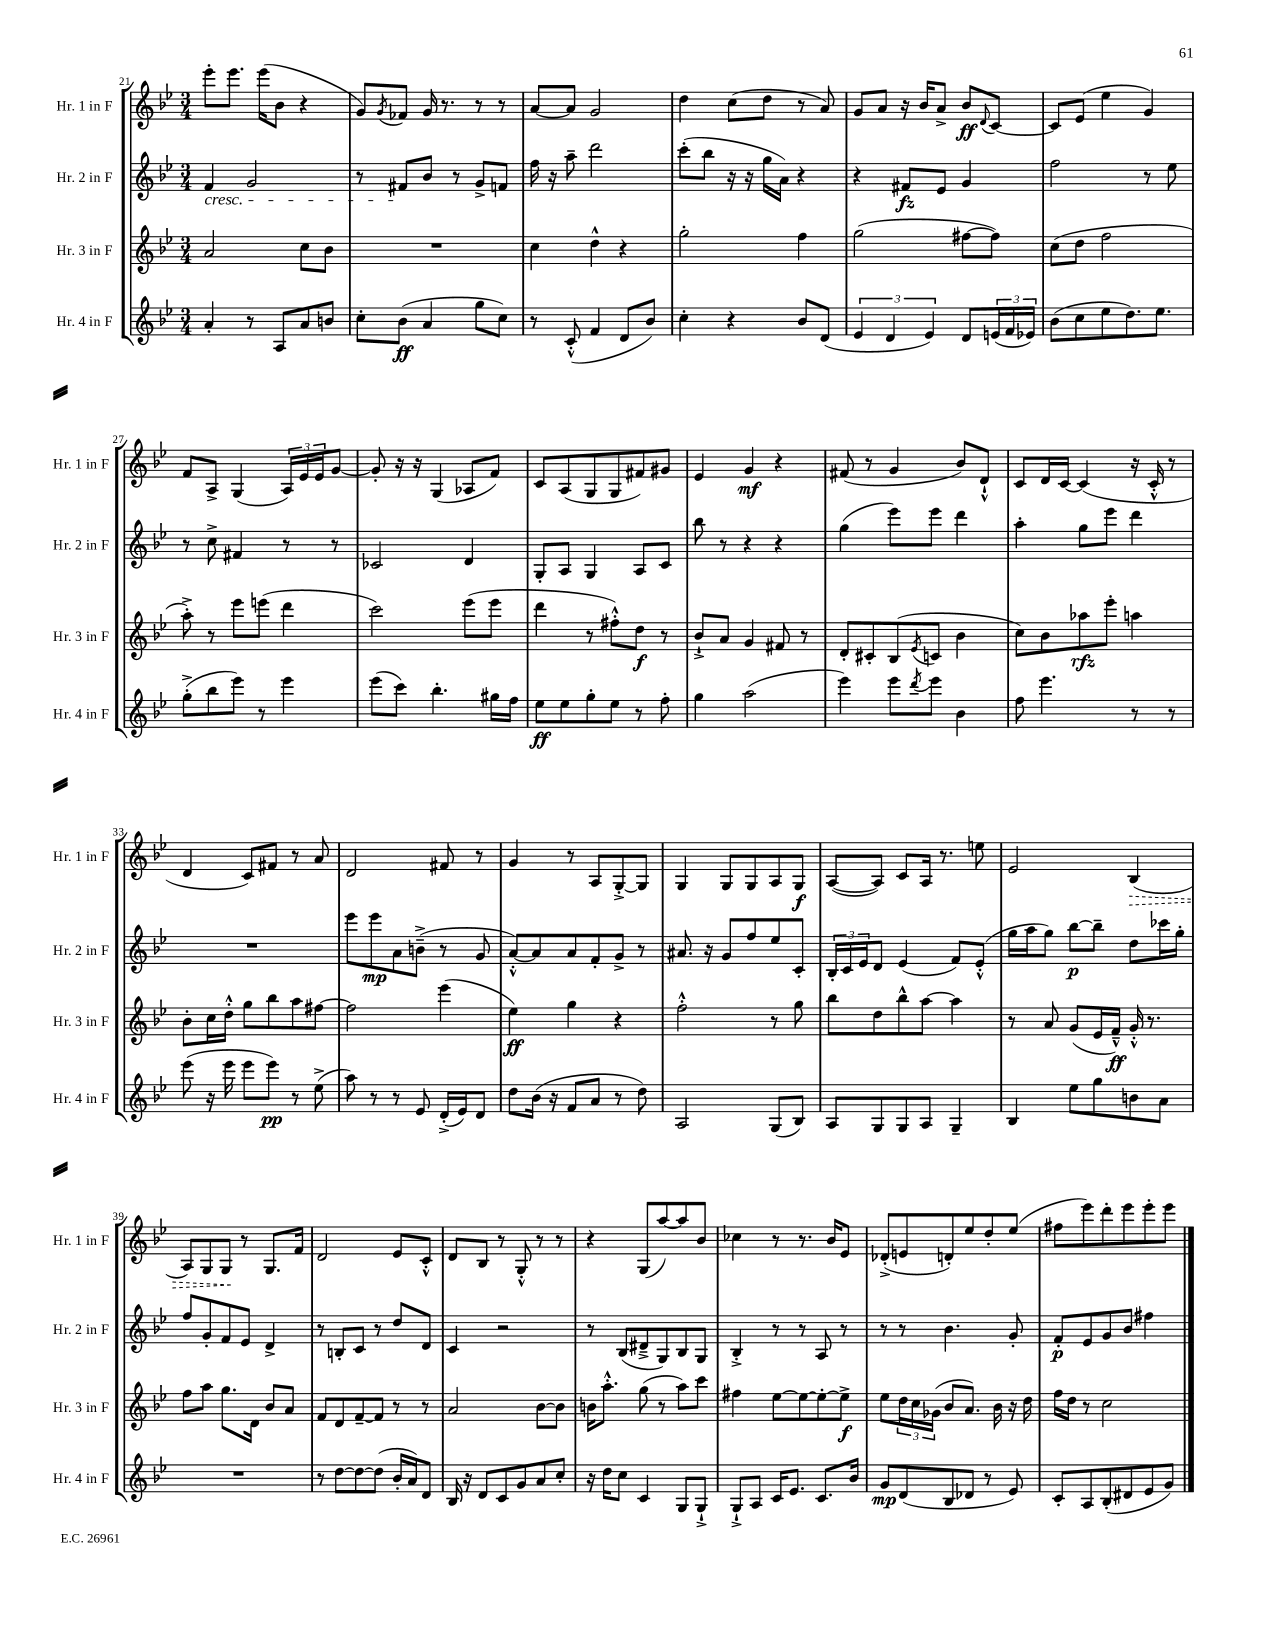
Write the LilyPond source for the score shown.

<<
\new StaffGroup <<
\new Staff = "s0" \with { instrumentName = "Hr. 1 in F" shortInstrumentName = "Hr. 1 in F" } {
    \clef treble \key bes \major \numericTimeSignature \time 3/4
    ees'''8-. ees'''8. ees'''16( bes'8 r4 |
    g'8) \acciaccatura { g'8 } fes'8 g'16 r8. r8 r8 |
    a'8~ a'8 g'2 |
    d''4 c''8( d''8 r8 a'8) |
    g'8 a'8 r16 bes'16 a'8-> bes'8\ff \appoggiatura { d'8 } c'8~ |
    c'8 ees'8( ees''4 g'4) |
    f'8 a8-> g4( \tuplet 3/2 { a16) ees'16 ees'16 } g'8~ |
    g'8-. r16 r16 g4( aes8 f'8) |
    c'8 a8( g8 g8 fis'8) gis'8 |
    ees'4 g'4\mf r4 |
    fis'8( r8 g'4 bes'8) d'8-!-^ |
    c'8 d'16 c'16~ c'4( r16 c'16-.-^ r8 |
    d'4 c'8) fis'8 r8 a'8 |
    d'2 fis'8 r8 |
    g'4 r8 a8 g8~-.-> g8 |
    g4 g8 g8 a8 g8\f |
    a8~( a8) c'8 a16 r8. e''8 |
    ees'2 \once \override Hairpin.style = #'dashed-line bes4\>( |
    a8) g8 g8\! r8 g8. f'16 |
    d'2 ees'8 c'8-.-^ |
    d'8 bes8 r8 g8-.-^ r8 r8 |
    r4 g8( a''8~) a''8 bes'8 |
    ces''4 r8 r8. bes'16 ees'8 |
    des'8-.->( e'8 d'8-.) ees''8 d''8-. ees''8( |
    fis''8 ees'''8) d'''8-. ees'''8 ees'''8-. ees'''8 \bar "|." |
}
\new Staff = "s1" \with { instrumentName = "Hr. 2 in F" shortInstrumentName = "Hr. 2 in F" } {
    \clef treble \key bes \major \numericTimeSignature \time 3/4
    f'4\cresc g'2 |
    r8 fis'8\! bes'8 r8 g'8-> f'8 |
    f''16 r16 a''8-- d'''2 |
    c'''8-.( bes''8 r16 r16 g''16 a'16) r4 |
    r4 fis'8\fz ees'8 g'4 |
    f''2 r8 ees''8 |
    r8 c''8-> fis'4 r8 r8 |
    ces'2 d'4 |
    g8-. a8 g4 a8 c'8 |
    bes''8 r8 r4 r4 |
    g''4( ees'''8) ees'''8 d'''4 |
    a''4-. g''8 ees'''8 d'''4 |
    R2. |
    ees'''8 ees'''8\mp a'8 b'8--->( r8 g'8 |
    a'8~-.-^) a'8 a'8 f'8-. g'8-> r8 |
    ais'8. r16 g'8 f''8 ees''8 c'8-. |
    \tuplet 3/2 { bes16-. c'16 ees'16 } d'8 ees'4( f'8) ees'8-.-^( |
    g''16 a''16 g''8) bes''8~\p bes''8-- d''8 ces'''16 g''16-. |
    f''8 g'8-. f'8 ees'8 d'4-> |
    r8 b8-. c'8 r8 d''8 d'8 |
    c'4 r2 |
    r8 bes8( dis'8---> g8) bes8 g8 |
    bes4-.-> r8 r8 a8 r8 |
    r8 r8 bes'4. g'8-. |
    f'8-.\p ees'8 g'8 bes'8 fis''4 \bar "|." |
}
\new Staff = "s2" \with { instrumentName = "Hr. 3 in F" shortInstrumentName = "Hr. 3 in F" } {
    \clef treble \key bes \major \numericTimeSignature \time 3/4
    a'2 c''8 bes'8 |
    R2. |
    c''4 d''4-^ r4 |
    g''2-. f''4 |
    g''2( fis''8~ fis''8) |
    c''8( d''8 f''2 |
    a''8-.->) r8 ees'''8 e'''8( d'''4 |
    c'''2) ees'''8( ees'''8 |
    d'''4 r8 fis''8-.-^) d''8\f r8 |
    bes'8-!-> a'8 g'4 fis'8 r8 |
    d'8-. cis'8-. bes8( \acciaccatura { ees'8 } c'8 bes'4 |
    c''8) bes'8 aes''8\rfz ees'''8-. a''4 |
    bes'8-. c''16 d''16-.-^ g''8 bes''8 a''8 fis''8~ |
    fis''2 ees'''4( |
    ees''4\ff) g''4 r4 |
    f''2-.-^ r8 g''8 |
    bes''8 d''8 bes''8-^ a''8~ a''4 |
    r8 a'8 g'8( ees'16 f'16---^\ff) g'16-.-^ r8. |
    f''8 a''8 g''8. d'16 bes'8 a'8 |
    f'8 d'8 f'8~-- f'8 r8 r8 |
    a'2 bes'8~ bes'8 |
    b'16 a''8.-.-^ g''8( r8 a''8) c'''8 |
    fis''4 ees''8~ ees''8~ ees''8~-. ees''8->\f |
    ees''8 \tuplet 3/2 { d''16 c''16 ges'16( } bes'8 a'8.) bes'16 r16 d''16 |
    f''16 d''16 r8 c''2 \bar "|." |
}
\new Staff = "s3" \with { instrumentName = "Hr. 4 in F" shortInstrumentName = "Hr. 4 in F" } {
    \clef treble \key bes \major \numericTimeSignature \time 3/4
    a'4-. r8 a8 a'8 b'8 |
    c''8-. bes'8\ff( a'4 g''8 c''8) |
    r8 c'8-.-^( f'4 d'8 bes'8) |
    c''4-. r4 bes'8 d'8( |
    \tuplet 3/2 { ees'4 d'4 ees'4) } d'8 \tuplet 3/2 { e'16( f'16 ees'16) } |
    bes'8( c''8 ees''8 d''8.) ees''8. |
    g''8-.->( bes''8 ees'''8) r8 ees'''4 |
    ees'''8( c'''8) bes''4.-. gis''16 f''16 |
    ees''8\ff ees''8 g''8-. ees''8 r8 f''8-. |
    g''4 a''2( |
    ees'''4) ees'''8 \acciaccatura { d'''8 } ees'''8 bes'4 |
    f''8 ees'''4. r8 r8 |
    ees'''8( r16 ees'''16 ees'''8 ees'''8\pp) r8 ees''8->( |
    a''8) r8 r8 ees'8 d'16-.->( ees'16) d'8 |
    d''8 bes'16( r16 f'8 a'8 r8 d''8) |
    a2 g8( bes8) |
    a8 g8 g8 a8 g4-- |
    bes4 ees''8 g''8 b'8 a'8 |
    R2. |
    r8 d''8~ d''8~ d''8( bes'16-. a'16) d'8 |
    bes16 r16 d'8 c'8 g'8 a'8 c''8-. |
    r16 d''16 c''8 c'4 g8 g8-!-> |
    g8-!-> a8 c'16 ees'8. c'8. bes'16 |
    g'8\mp d'8( bes8 des'8 r8 ees'8) |
    c'8-. a8 bes8-.( dis'8 ees'8 g'8) \bar "|." |
}
>>
>>
\layout { \context { \Score currentBarNumber = #21 } }
